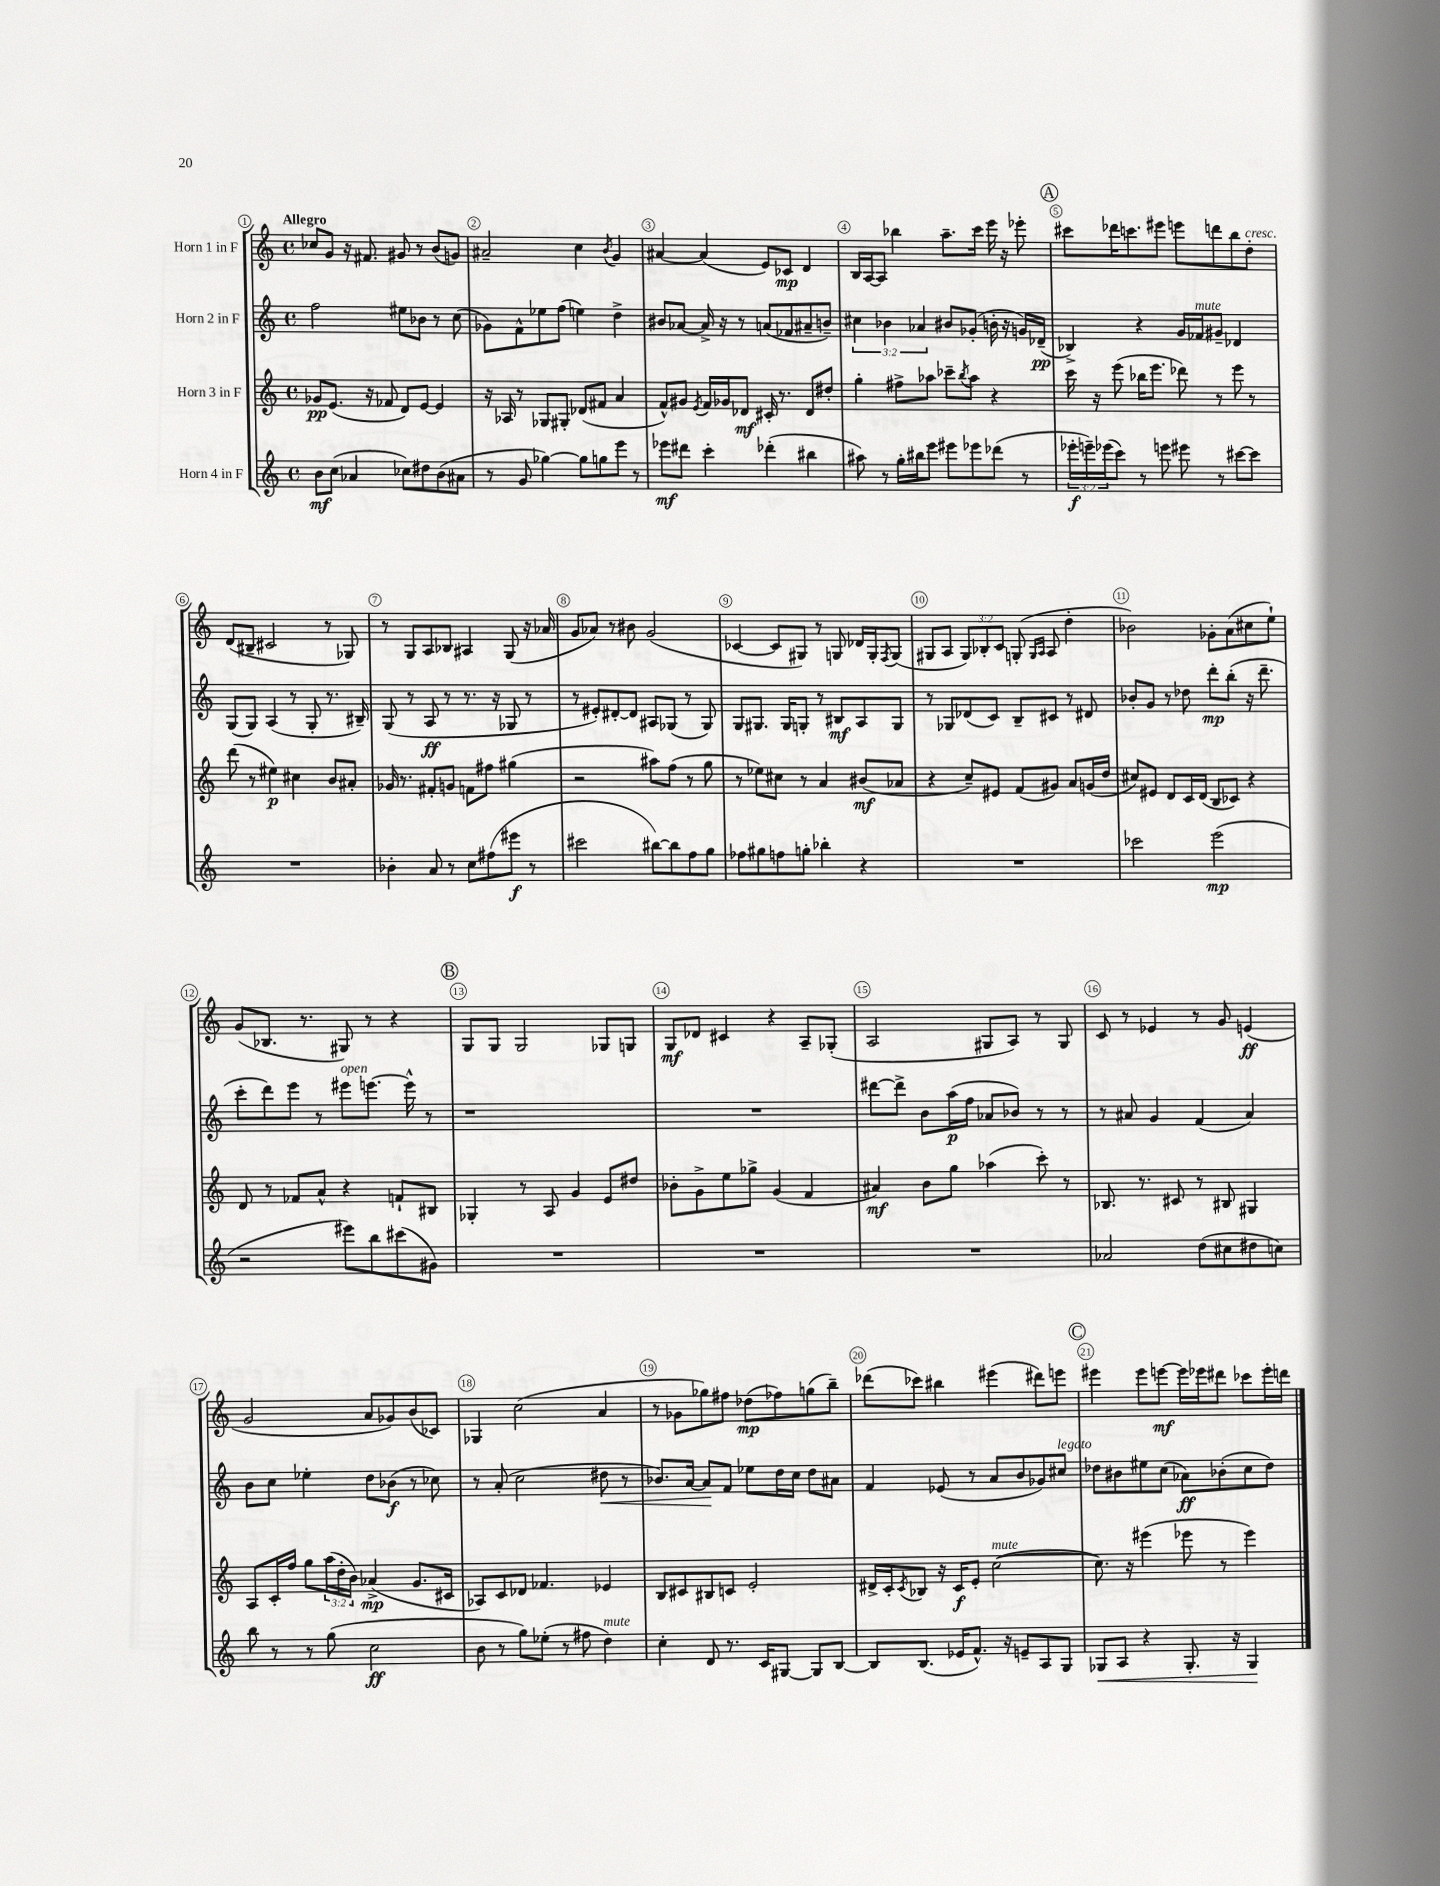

**kern	**kern	**kern	**kern
*staff4	*staff3	*staff2	*staff1
*clefG2	*clefG2	*clefG2	*clefG2
*k[]	*k[]	*k[]	*k[]
*M4/4	*M4/4	*M4/4	*M4/4
*met(c)	*met(c)	*met(c)	*met(c)
8b	8g-	2ff	8cc-
(8cc	(8.e	.	8g
4a-	.	.	16r
.	16r	.	8.f#
.	8f-	.	.
8cc-)	8d)	8ee#	8g#
8dd#	[8e	8b-	8r
(8b	4e]	8r	(8b
8a#	.	(8cc	8g)
=	=	=	=
8r	16r	8g-)	2a#~
.	16A-	.	.
8g	8r	8f^^	.
[4gg-)	8G-	8ee-	.
.	8G#'	(8ff	.
8gg-]	(8d-	4ee)	4cc
8gg	8f#	.	.
.	.	.	8qb
8eee	4a	4dd^	4g
8r	.	.	.
=	=	=	=
8eee-	8f^^)	8b#	[4a#
8ddd#	8g#	[8a-	.
.	8qe	.	.
4ccc'	16f	16a-^]	(4a#]
.	16g-	16r	.
.	8d-	8r	.
(4ddd-'	16c#'	(8a	8e)
.	8.r	.	.
.	.	8f-	8c-
4bb#	8d-	8a#~	4d
.	8dd#'	8b~)	.
=	=	=	=
8aa#)	4gg'	6cc#	16B
.	.	.	[16A
8r	.	.	8A]
.	.	6b-	.
16gg'	8ff#^	.	4bb-
16bb#	.	.	.
.	.	6a-	.
8eee	8aa-	.	.
8eee#	8ccc-~	8b#	8.aa~
.	8qbb	.	.
8eee-	8aa-	(8g-'	.
.	.	.	16ccc
(8ddd-	4r	16b'	16eee
.	.	16r	16r
8r	.	16g)	8eee-'
.	.	(16d-~	.
=	=	=	=
24eee-'	16ccc	4B-^)	8ccc#
24eee~)	.	.	.
.	16r	.	.
(24eee-	.	.	.
8ccc)	(8eee	.	16ddd-
.	.	.	8.ccc
8r	16bb-	4r	.
.	8.eee	.	.
8eee	.	.	8eee#
8eee#	8ddd-)	16g	8eee
.	.	16f-	.
8r	8r	8g#~	8ddd
[8ccc#	8eee	4d-	8bb
8ccc#]	8r	.	8dd'
=	=	=	=
1r	(8ddd	(8G	(8d
.	8r	8G)	8B#~
.	4ee#)	(4A	2c#
.	4cc#	8r	.
.	.	8G'	.
.	8b	8.r	8r
.	8a#'	.	8G-)
.	.	16B#~)	.
=	=	=	=
4b-'	16g-	(8G	8r
.	8.r	.	.
.	.	8r	8G
8a	8f#'	8A	8A
8r	8g	8r	8B-
8cc	8f	8.r	4A#
(8ff#	8ff#	.	.
.	.	16r	.
8eee#	(4gg#	8G-	(8G
8r	.	8r	16r
.	.	.	16a-
=	=	=	=
2ccc#	2r	8r	8g
.	.	8e#')	8a-)
.	.	[8d#'	8r
.	.	8d#]	8b#
[8bb#)	8aa#)	8A#	(2g
8bb#]	(8ff	(8G-	.
8ff	8r	8r	.
8gg	8gg	8G-)	.
=	=	=	=
8ff-	8r	8G	[4c-
8gg#	8ee-)	8.G#	.
8ff	8cc#	.	8c-]
.	.	16G#	.
8gg'	8r	8G'	8G#)
4bb-'	4a	8r	8r
.	.	8B#	8G
4r	(8b#	8A	16d-
.	.	.	16G'
.	.	.	8qF
.	8a-	8G	(8G
=	=	=	=
1r	4r	8r	8G#
.	.	8G-	8A
.	8cc~)	(8d-	12G#)
.	.	.	12B-'
.	8e#	8c)	.
.	.	.	12c
.	(8f	8B~	(8G'
.	.	.	16qqG
.	.	.	16qqA
.	8g#)	8c#	8A
.	8a	8r	4dd'
.	(16g	8d#	.
.	16dd	.	.
=	=	=	=
2ccc-	8cc#)	8b-'	2b-)
.	8e#	8g	.
.	8d	8r	.
.	16c	8dd-	.
.	(16d	.	.
(2eee	8B	8ddd'	8g-'
.	8c-)	(8bb'	(8a
.	4r	16r	8cc#
.	.	8.ddd~	.
.	.	.	8ee`)
=	=	=	=
2r	8d	8ccc'	(8g
.	8r	8ddd)	8.B-
.	8f-	8eee	.
.	.	.	8.r
.	8a^^	8r	.
8eee#)	4r	8eee#	8G#)
8bb	.	[8.eee	8r
(8ccc#	8f`	.	4r
.	.	16eee^^]	.
8g#)	8B#	8r	.
=	=	=	=
1r	4G-'	1r	8G
.	.	.	8G
.	8r	.	2G
.	8A	.	.
.	4g	.	.
.	8e	.	8G-
.	8dd#	.	8G
=	=	=	=
1r	8b-'	1r	8G
.	8g^	.	8d-
.	8ee	.	4c#
.	8gg-^	.	.
.	(4g	.	4r
.	4f	.	8A~
.	.	.	(8G-'
=	=	=	=
1r	4a#)	[8ddd#	2A
.	.	8ddd#^]	.
.	8b	8b	.
.	8gg	(16aa	.
.	.	16ff	.
.	(4aa-	8a-	8G#
.	.	8b-)	8A)
.	8ccc')	8r	8r
.	8r	8r	8G#
=	=	=	=
2a-	8.B-	8r	8c
.	.	8a#	8r
.	8.r	.	.
.	.	4g	4e-
.	8c#	.	.
(8dd	8r	(4f	8r
8cc#	8B#	.	8g
8dd#	4G#	4a#)	(4e
8cc)	.	.	.
=	=	=	=
8bb	8A	8b	2g
8r	16c'	8cc	.
.	16ff	.	.
8r	8gg	4ee-'	.
(8gg	(24aa	.	.
.	24dd'	.	.
.	24b)	.	.
2cc	(4a-^	8dd	8a
.	.	(8b-	8g-)
.	8.g	8r	(8b
.	.	8cc-)	8c-)
.	16c#	.	.
=	=	=	=
8b	8A-)	8r	4G-
8r	8c	(8a'	.
8gg)	8d-	2cc	(2cc
(8ee-'	4.f-	.	.
8r	.	.	.
8ff#	.	.	.
4dd)	4e-	8dd#	4a
.	.	8r	.
=	=	=	=
4cc'	8B	8.b-)	8r
.	8c#	.	8g-
.	.	[16a	.
8d	8B#	8a]	8gg-)
8.r	8c	8f	8ff#
.	2e'	8ee-	(8dd-
16c	.	.	.
[8G#	.	16dd	8ff-)
.	.	16cc	.
8G#]	.	8dd	(8gg
[8B	.	8a#	8bb~)
=	=	=	=
8B]	16d#^	4f	(8ddd-
.	16c'	.	.
.	8qc	.	.
(8.B	8B-	.	8ccc-)
.	16r	(8e-	4bb#
16e-	16c	.	.
8.f^^)	8e'	8r	.
.	([2cc	8a	(4eee#
16r	.	.	.
8e~	.	8b	.
8A	.	8g-)	8ddd#)
8G	.	8cc#	8eee
=	=	=	=
8G-	8.cc])	8dd-	4eee#
8A	.	8b#	.
.	16r	.	.
4r	(4eee#	8ee#	8eee#
.	.	(8cc	[8eee
8.G-'	8eee-	8a-)	16eee]
.	.	.	16eee-
.	8r	(8b-'	8ddd#
16r	.	.	.
4G-	4eee-)	8cc	8ccc-
.	.	8dd-)	16eee-'
.	.	.	16ddd
==	==	==	==
*-	*-	*-	*-
